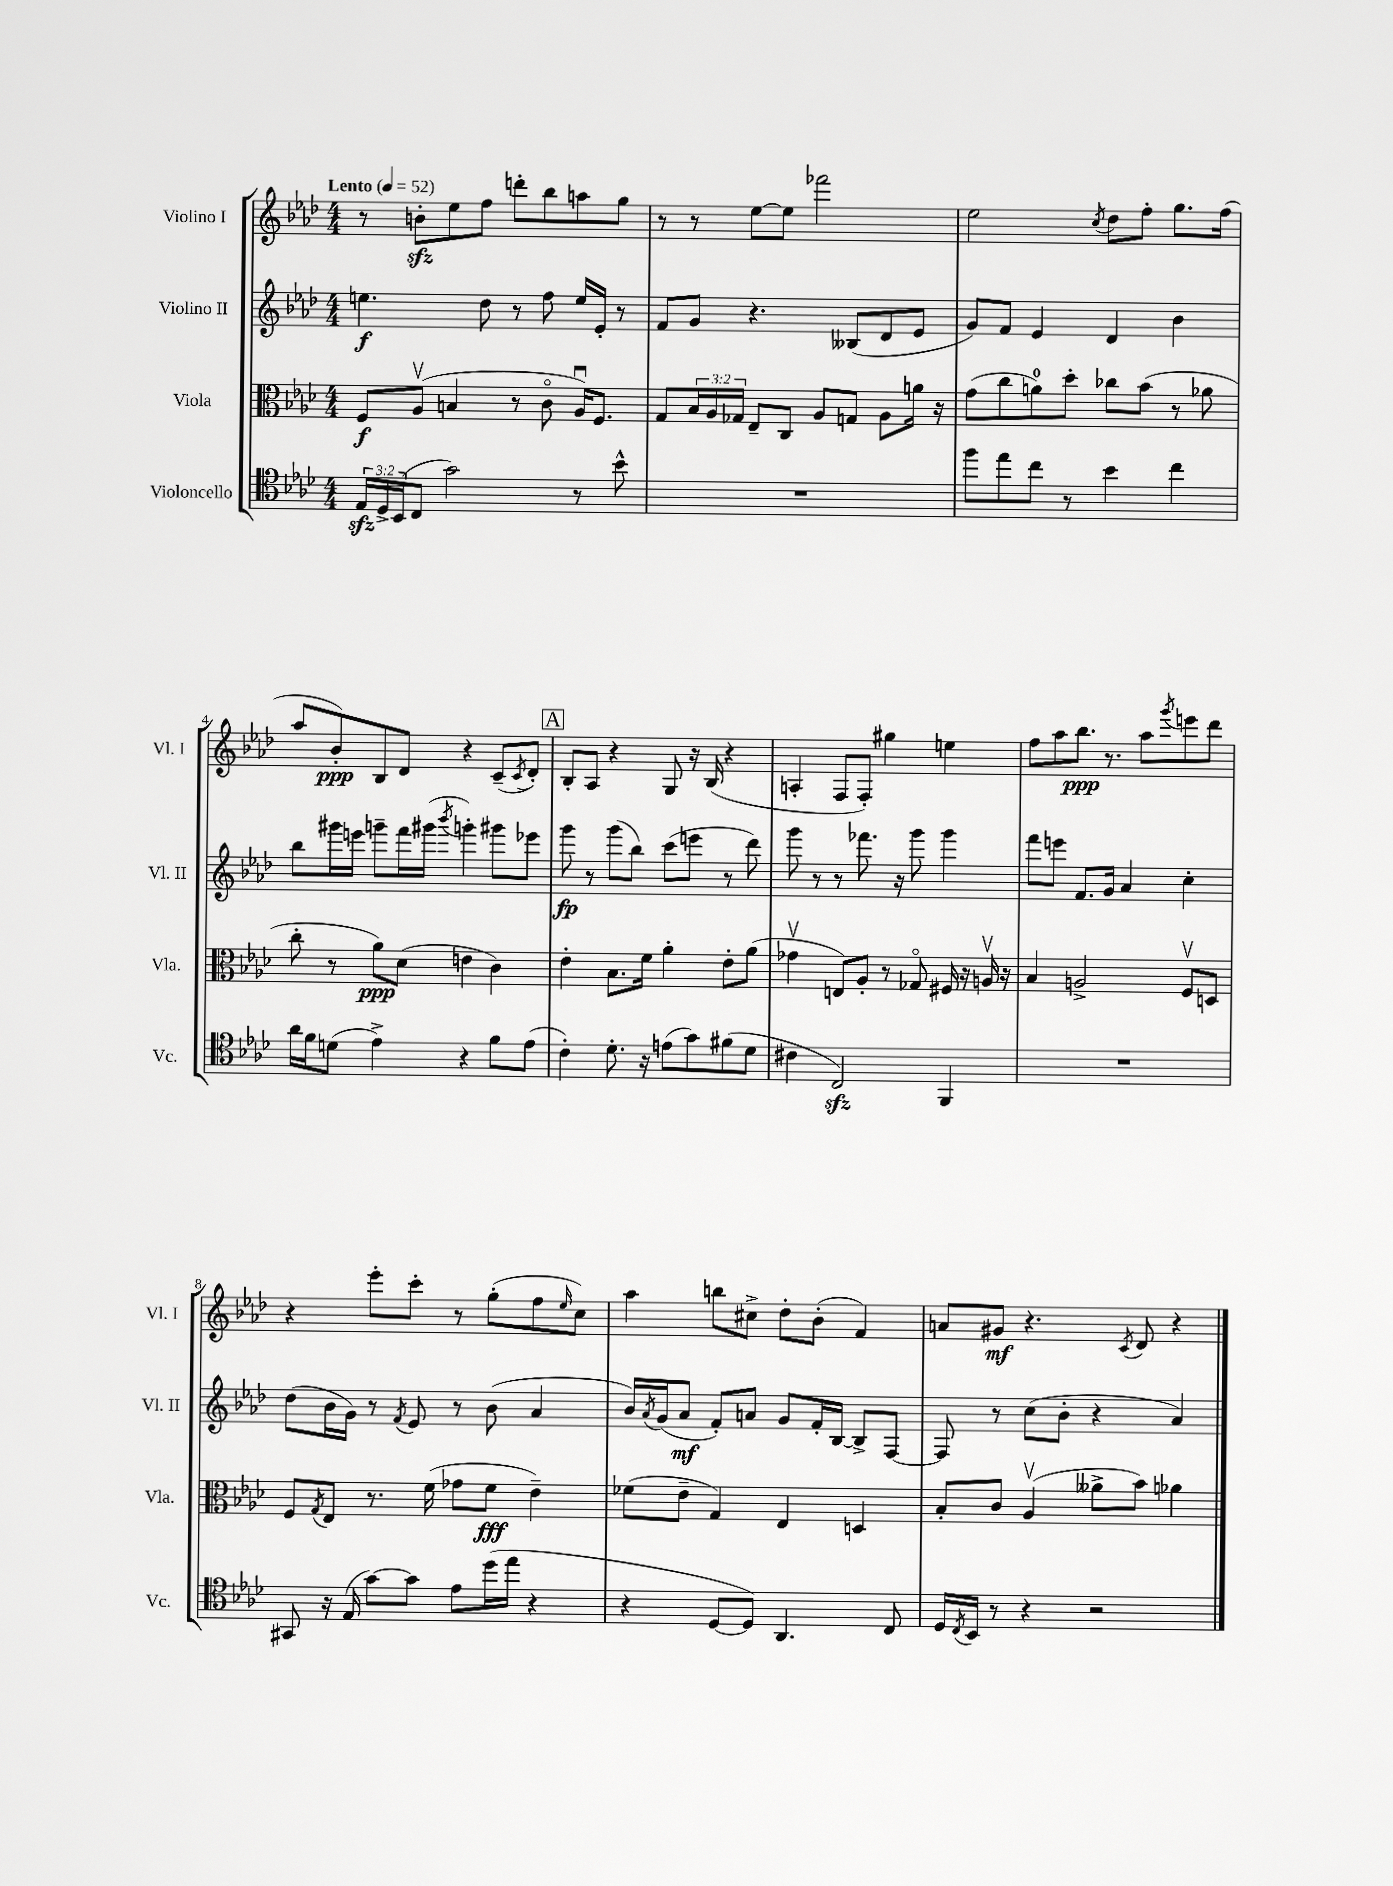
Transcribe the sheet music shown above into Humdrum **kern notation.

**kern	**kern	**kern	**kern
*staff4	*staff3	*staff2	*staff1
*clefC4	*clefC3	*clefG2	*clefG2
*k[b-e-a-d-]	*k[b-e-a-d-]	*k[b-e-a-d-]	*k[b-e-a-d-]
*M4/4	*M4/4	*M4/4	*M4/4
*MM52	*MM52	*MM52	*MM52
24E-/LL	8F/L	4.ee\	8r
24D-^/	.	.	.
(24BB-/J	.	.	.
8C/J	(8A-v/J	.	8b'\L
2g\)	4B/	.	8ee-\
.	.	8dd-\	8ff\J
.	8r	8r	8ddd'\L
.	8co\	8ff\	8bb-\
8r	16A-u/LK)	16ee/LL	8aa\
.	8.F/J	16e-'/JJ	.
8b-^^\	.	8r	8gg\J
=	=	=	=
1r	8G/L	8f/L	8r
.	24B-/L	8g/J	8r
.	24A-/	.	.
.	24G-/JJ	.	.
.	8E-~/L	4.r	[8ee-\L
.	8C/J	.	8ee-\]J
.	8A-/L	.	2fff-\
.	8G/J	(8B--/L	.
.	8A-\L	8d-/	.
.	16a\Jk	8e-/J	.
.	16r	.	.
=	=	=	=
8ff\L	(8g\L	8g/L)	2ee-\
8ee-\	8cc\	8f/J	.
8cc\J	8a\)	4e-/	.
8r	8dd-'\J	.	.
.	.	.	8qcc/
4b-\	8cc-\L	4d-/	8dd-\L
.	(8b-\J	.	8ff'\J
4cc\	8r	4b-\	8.gg\L
.	8a-\	.	.
.	.	.	(16ff\Jk
=	=	=	=
16a-\LL	8cc'\	8bb-\L	8aa-/L
16f\J	.	.	.
(8d\J	8r	16ggg#\L	8b-'/)
.	.	16eee\JJ	.
4e-^\)	8a-\L)	8ggg~\L	8B-/
.	(8d-\J	16fff\L	8d-/J
.	.	(16ggg#\JJ	.
.	.	8qbbb-/	.
4r	4e\	4ggg'\)	4r
8f\L	4c\)	8ggg#\L	(8c~/L
.	.	.	8qc/
(8e-\J	.	8eee-\J	8d-'/J)
=	=	=	=
4c'\)	4e-'\	8ggg\	8B-'/L
.	.	8r	8A-/J
8.d-'\	8.B-\L	(8ggg\L	4r
.	.	8bb-\J)	.
16r	16f\Jk	.	.
(8e\L	4a-'\	(8ccc\L	8G/
8g\)	.	8eee\J	16r
.	.	.	(16B-/
(8f#\	8e-'\L	8r	4r
8d-\J	(8a-\J	8ddd-\)	.
=	=	=	=
4c#\	4g-v\	8ggg\	4A'/
.	.	8r	.
2C/)	8E/L)	8r	8F/L
.	8A-'/J	8.fff-\	8F'/J)
.	8r	.	4gg#\
.	.	16r	.
.	8G-o/	8ggg\	.
4FF/	16F#/	4ggg\	4ee\
.	16r	.	.
.	16Av/	.	.
.	16r	.	.
=	=	=	=
1r	4B-/	8fff\L	8ff\L
.	.	8eee\J	8aa-\
.	2A^/	8.f/L	8.bb-\J
.	.	16g/Jk	8.r
.	.	4a-/	.
.	.	.	8aa-\L
.	.	.	8qggg/
.	8Fv/L	4cc'\	8eee\
.	8D/J	.	8ddd-\J
=	=	=	=
8GG#/	8F/L	(8dd-\L	4r
.	8qG/	.	.
16r	8E-/J	16b-\L	.
(16E-/	.	16g\JJ)	.
[8g\L)	8.r	8r	8eee-'\L
.	.	8qf/	.
8g\]J	.	8e-/	8ccc'\J
.	(16f\	.	.
8e-\L	8g-\L	8r	8r
(16dd-\L	8f\J	(8b-\	(8gg'\L
16ee-\JJ	.	.	.
4r	4e-~\)	4a-/	8ff\
.	.	.	16qqee-/
.	.	.	8cc\J)
=	=	=	=
4r	(8f-\L	16b-/LL)	4aa-\
.	.	8qa-/	.
.	.	(16g/J	.
.	8e-~\J	8a-/J	.
[8D-/L	4G/)	8f'/L)	8bb\L
8D-/]J)	.	8a/J	8cc#^\J
4.AA-/	4E-/	8g/L	8dd-'\L
.	.	16f'/L	(8b-'\J
.	.	[16B-/JJ	.
.	4D/	8B-^/]L	4f/)
8C/	.	[8F/J	.
=	=	=	=
16D-/LL	8B-'/L	8F/]	8a/L
8qC/	.	.	.
16BB-/JJ	.	.	.
8r	8c/J	8r	8g#/J
4r	(4A-v/	(8cc\L	4.r
.	.	8b-'\J	.
2r	8a--^\L	4r	.
.	.	.	8qc/
.	8b-\J)	.	8d-/
.	4a-\	4a-/)	4r
==	==	==	==
*-	*-	*-	*-
